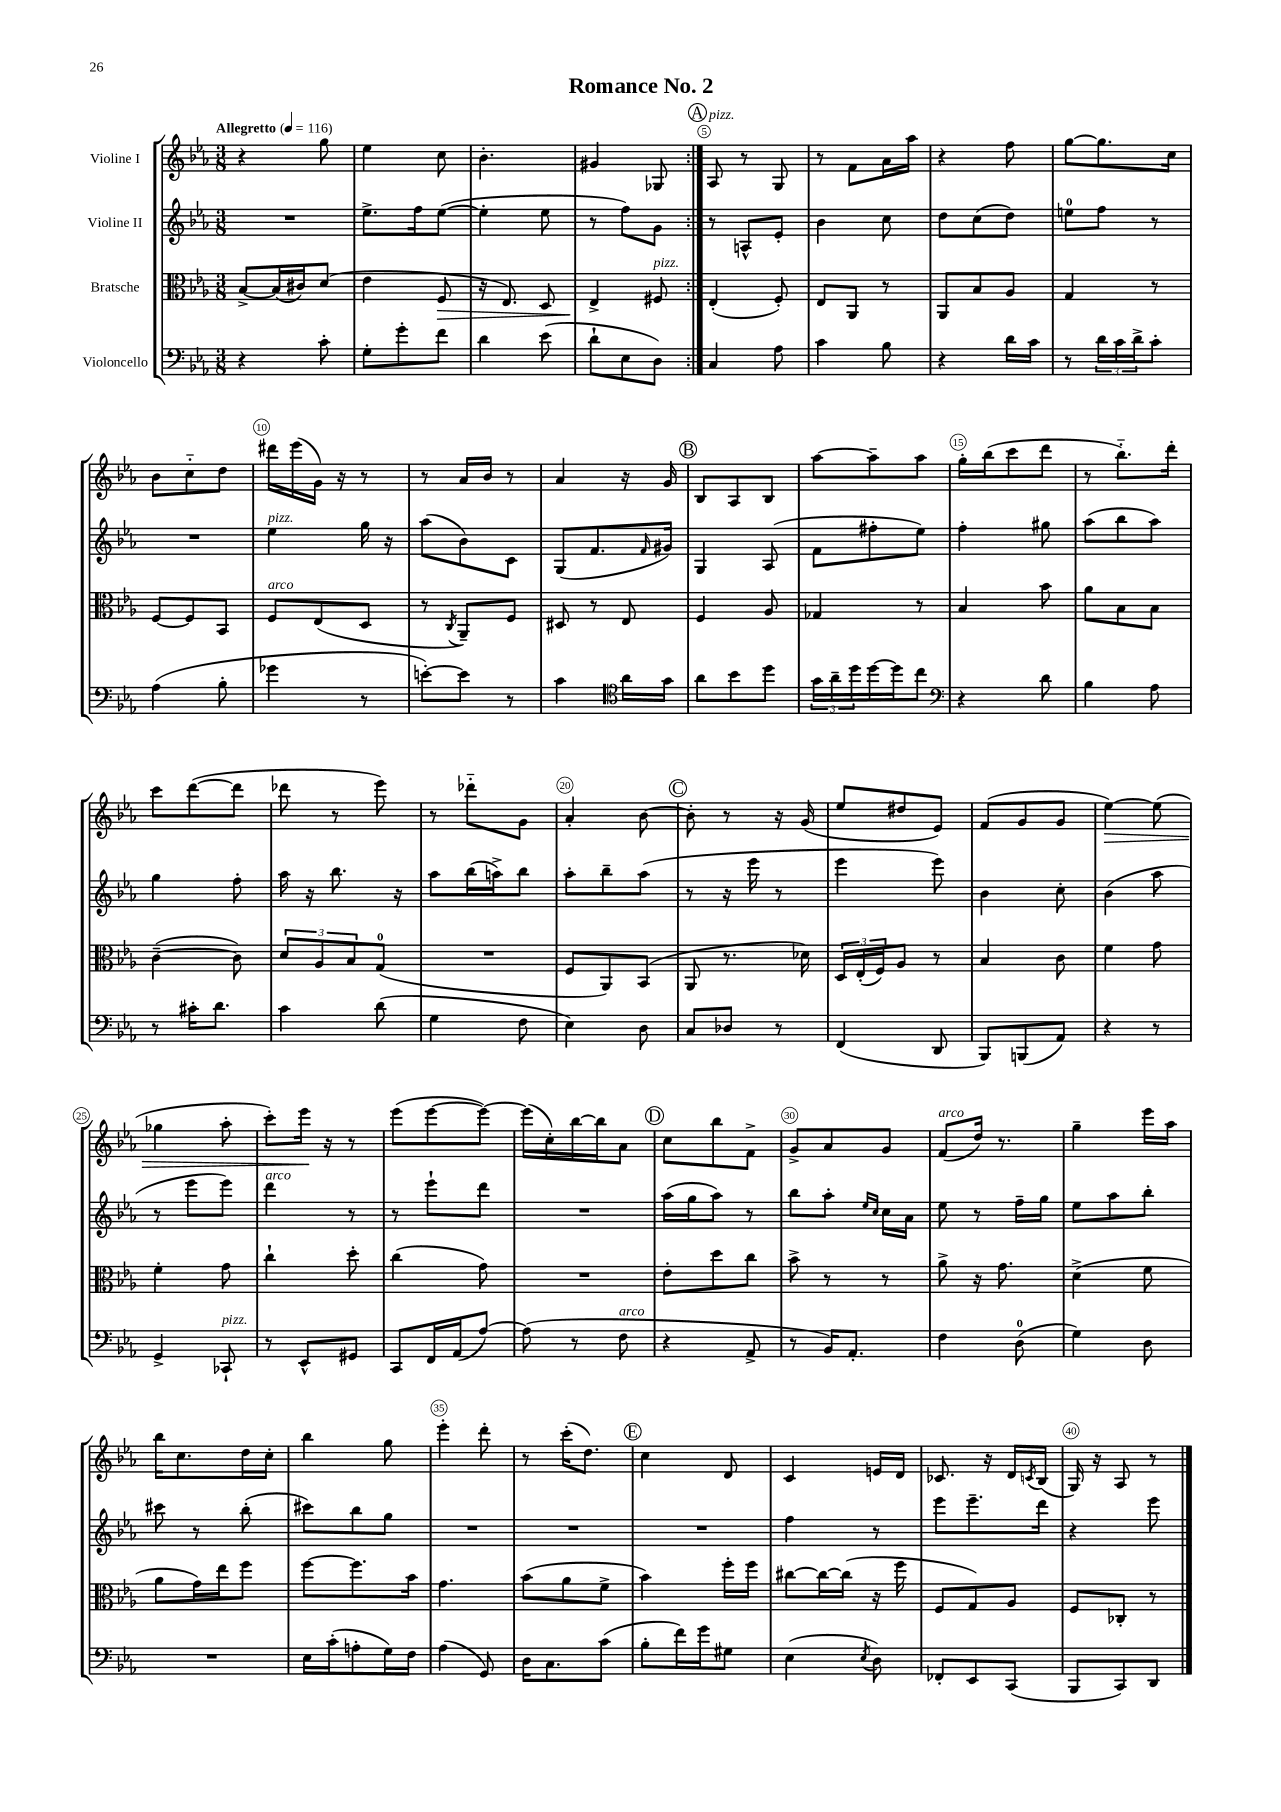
\header { title = "Romance No. 2" }
<<
\new StaffGroup <<
\new Staff = "s0" \with { instrumentName = "Violine I" } {
    \clef treble \key ees \major \numericTimeSignature \time 3/8 \tempo "Allegretto" 4 = 116
    \repeat volta 2 { r4 g''8 |
    ees''4 c''8 |
    bes'4.-. |
    gis'4 ges8 | }
    \mark \markup { \circle "A" } aes8^\markup { \italic "pizz." } r8 g8 |
    r8 f'8 aes'16 aes''16 |
    r4 f''8 |
    g''8~ g''8. c''16 |
    bes'8 c''8-_ d''8 |
    dis'''16 ees'''16( g'16) r16 r8 |
    r8 aes'16 bes'16 r8 |
    aes'4 r16 g'16 |
    \mark \markup { \circle "B" } bes8 aes8 bes8 |
    aes''8~ aes''8-- aes''8 |
    g''16-. bes''16( c'''8 d'''8 |
    r8 bes''8.-_) d'''16-. |
    c'''8 d'''8~( d'''8 |
    des'''8 r8 ees'''8) |
    r8 des'''8-_ g'8 |
    aes'4-. bes'8~ |
    \mark \markup { \circle "C" } bes'8-. r8 r16 g'16( |
    ees''8 dis''8 ees'8) |
    f'8( g'8 g'8 |
    ees''4~\>) ees''8( |
    ges''4 aes''8-. |
    c'''8-.) ees'''16\! r16 r8 |
    ees'''8( ees'''8~ ees'''8~) |
    ees'''16( c''16-.) bes''16~ bes''16 aes'8 |
    \mark \markup { \circle "D" } c''8 bes''8 f'8-> |
    g'8-> aes'8 g'8 |
    f'8^\markup { \italic "arco" }( d''16) r8. |
    g''4-- ees'''16 aes''16 |
    bes''16 c''8. d''16 c''16-. |
    bes''4 g''8 |
    ees'''4-. d'''8-. |
    r8 c'''16-.( d''8.) |
    \mark \markup { \circle "E" } c''4 d'8 |
    c'4 e'16 d'16 |
    ces'8. r16 d'16 \acciaccatura { c'8 } bes16( |
    g16) r16 aes8 r8 \bar "|." |
}
\new Staff = "s1" \with { instrumentName = "Violine II" } {
    \clef treble \key ees \major \numericTimeSignature \time 3/8
    \repeat volta 2 { R4. |
    ees''8.-> f''16 ees''8~( |
    ees''4-. ees''8 |
    r8 f''8) g'8 | }
    \mark \markup { \circle "A" } r8 a8-^ ees'8-. |
    bes'4 c''8 |
    d''8 c''8( d''8) |
    e''8-0 f''8 r8 |
    R4. |
    ees''4^\markup { \italic "pizz." } g''16 r16 |
    aes''8( bes'8) c'8 |
    g8( f'8. \grace { f'16 } gis'16) |
    \mark \markup { \circle "B" } g4 aes8( |
    f'8 fis''8-. ees''8) |
    f''4-. gis''8 |
    aes''8( bes''8 aes''8) |
    g''4 f''8-. |
    aes''16 r16 bes''8. r16 |
    aes''8 bes''16( a''16->) bes''8 |
    aes''8-. bes''8-- aes''8( |
    \mark \markup { \circle "C" } r8 r16 ees'''16 r8 |
    ees'''4 ees'''8) |
    bes'4 c''8-. |
    bes'4( aes''8 |
    r8 ees'''8 ees'''8) |
    d'''4^\markup { \italic "arco" } r8 |
    r8 ees'''8-! d'''8 |
    R4. |
    \mark \markup { \circle "D" } aes''16( g''16 aes''8) r8 |
    bes''8 aes''8-. \grace { ees''16 c''16 } c''16 aes'16 |
    ees''8 r8 f''16-- g''16 |
    ees''8 aes''8 bes''8-. |
    cis'''8 r8 bes''8-.( |
    cis'''8) bes''8 g''8 |
    R4. |
    R4. |
    \mark \markup { \circle "E" } R4. |
    f''4 r8 |
    ees'''8 ees'''8.-- d'''16 |
    r4 ees'''8 \bar "|." |
}
\new Staff = "s2" \with { instrumentName = "Bratsche" } {
    \clef alto \key ees \major \numericTimeSignature \time 3/8
    \repeat volta 2 { bes8~-> bes16( cis'16) d'8( |
    ees'4 f8\> |
    r16 ees8.) d8 |
    ees4->\! fis8^\markup { \italic "pizz." } | }
    \mark \markup { \circle "A" } ees4-.( f8-.) |
    ees8 aes,8 r8 |
    aes,8 bes8 aes8 |
    g4 r8 |
    f8~ f8 bes,8 |
    f8^\markup { \italic "arco" } ees8( d8 |
    r8 \acciaccatura { c8 } aes,8--) f8 |
    dis8 r8 ees8 |
    \mark \markup { \circle "B" } f4 aes8 |
    ges4 r8 |
    bes4 bes'8 |
    aes'8 bes8 bes8 |
    c'4~--( c'8) |
    \tuplet 3/2 { d'8 aes8 bes8 } g8-0( |
    R4. |
    f8 aes,8) bes,8( |
    \mark \markup { \circle "C" } aes,8 r8. des'16) |
    \tuplet 3/2 { d16 ees16-.( f16) } aes8 r8 |
    bes4 c'8 |
    f'4 g'8 |
    f'4-. g'8 |
    c''4-! d''8-. |
    c''4( g'8) |
    R4. |
    \mark \markup { \circle "D" } ees'8-. d''8 c''8 |
    bes'8-> r8 r8 |
    aes'8-> r16 g'8. |
    d'4->( f'8 |
    aes'8 g'16) ees''16 f''8 |
    f''8~ f''8. bes'16 |
    g'4. |
    bes'8( aes'8 f'8-> |
    \mark \markup { \circle "E" } bes'4) f''16-. f''16 |
    cis''8~ cis''16~ cis''16( r16 f''16 |
    f8 g8) aes8 |
    f8 ces8-. r8 \bar "|." |
}
\new Staff = "s3" \with { instrumentName = "Violoncello" } {
    \clef bass \key ees \major \numericTimeSignature \time 3/8
    \repeat volta 2 { r4 c'8-. |
    g8-. g'8-. f'8 |
    d'4 ees'8( |
    d'8-! ees8 d8) | }
    \mark \markup { \circle "A" } c4 aes8 |
    c'4 bes8 |
    r4 d'16 c'16 |
    r8 \tuplet 3/2 { d'16 c'16 d'16-> } c'8-. |
    aes4( bes8-. |
    ges'4 r8 |
    e'8~-.) e'8 r8 |
    c'4 \clef tenor aes'16 g'16 |
    \mark \markup { \circle "B" } aes'8 bes'8 d''8 |
    \tuplet 3/2 { g'16 aes'16-- d''16 } d''16~ d''16 c''8 |
    \clef bass r4 d'8 |
    bes4 aes8 |
    r8 cis'16-. d'8. |
    c'4 d'8( |
    g4 f8 |
    ees4) d8 |
    \mark \markup { \circle "C" } c8 des8 r8 |
    f,4( d,8 |
    bes,,8) b,,8( aes,8) |
    r4 r8 |
    g,4-> ces,8-!^\markup { \italic "pizz." } |
    r8 ees,8-^ gis,8 |
    c,8 f,16 aes,16( aes8~) |
    aes8( r8 f8^\markup { \italic "arco" } |
    \mark \markup { \circle "D" } r4 aes,8-> |
    r8 bes,16) aes,8.-. |
    f4 d8-0( |
    g4) d8 |
    R4. |
    ees16 c'16-.( a8-. g16) f16 |
    aes4( g,8) |
    d16 c8. c'8( |
    \mark \markup { \circle "E" } bes8-. f'16) g'16 gis8 |
    ees4( \acciaccatura { ees8 } d8) |
    fes,8-. ees,8 c,8( |
    bes,,8 c,8) d,8 \bar "|." |
}
>>
>>
\layout { \context { \Score \override BarNumber.break-visibility = ##(#f #t #t) barNumberVisibility = #(every-nth-bar-number-visible 5) \override BarNumber.stencil = #(make-stencil-circler 0.1 0.3 ly:text-interface::print) } }
